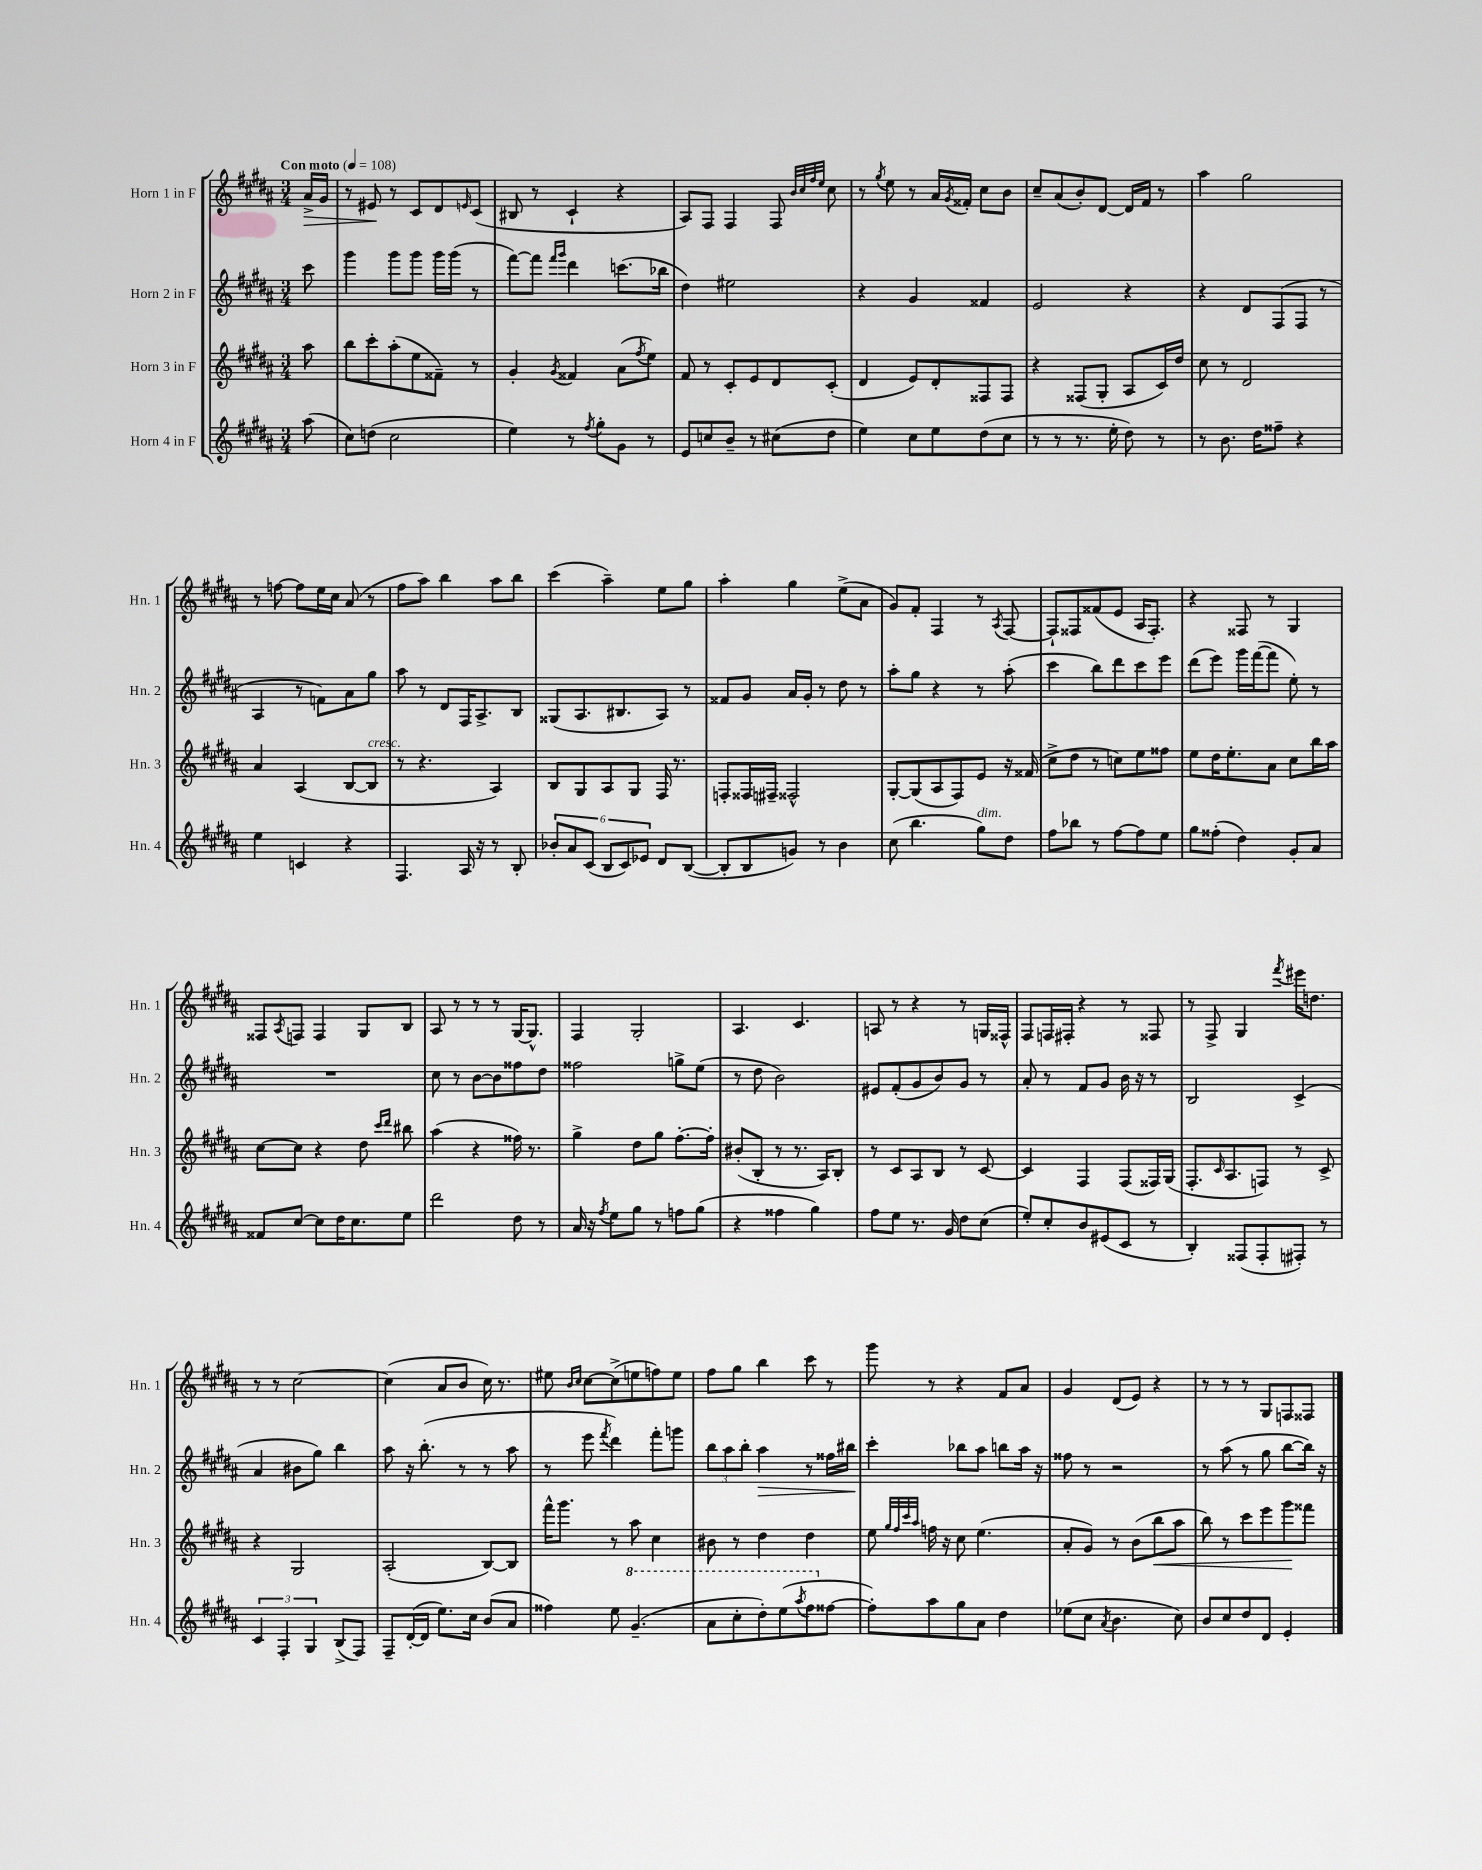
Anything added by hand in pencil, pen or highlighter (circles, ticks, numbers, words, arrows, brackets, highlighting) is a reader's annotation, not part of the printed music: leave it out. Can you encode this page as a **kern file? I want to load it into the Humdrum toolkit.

**kern	**kern	**kern	**kern
*staff4	*staff3	*staff2	*staff1
*clefG2	*clefG2	*clefG2	*clefG2
*k[f#c#g#d#a#]	*k[f#c#g#d#a#]	*k[f#c#g#d#a#]	*k[f#c#g#d#a#]
*M3/4	*M3/4	*M3/4	*M3/4
*MM108	*MM108	*MM108	*MM108
(8aa#\	8aa#\	8ccc#\	16a#^/LL
.	.	.	16g#/JJ
=	=	=	=
8cc#\L)	8bb\L	4ggg#\	8r
(8dd\J	8ccc#'\	.	8e#/
2cc#\	(8aa#'\	8ggg#\L	8r
.	8ee\	8ggg#\J	8c#/L
.	8f##~\J)	16ggg#\LL	8d#/
.	.	(16ggg#\JJ	.
.	.	.	16qqe/
.	8r	8r	(8c#/J
=	=	=	=
4ee\)	4g#'/	[8fff#\L)	8B#/
.	.	8fff#\]J	8r
.	.	16qqfff#/LL	.
.	8qg#/	16qqggg#/JJ	.
8r	4f##/	4ddd#\	4c#`/
8qff#/	.	.	.
8gg#'\L	.	.	.
8g#\J	(8a#\L	(8.ccc\L	4r
.	8qff#/	.	.
8r	8ee\J)	.	.
.	.	16bb-\Jk	.
=	=	=	=
8e/L	8f#/	4dd#\)	8A#/L)
8cc/	8r	.	8F#/J
8b~/J	8c#'/L	2ee#\	4F#/
8r	8e/	.	.
(8cc#\L	8d#/	.	8F#/
.	.	.	32qqb/LLL
.	.	.	32qqcc#/
.	.	.	32qqff#/
.	.	.	32qqee/JJJ
8dd#\J	(8c#'/J	.	8cc#\
=	=	=	=
4ee\)	4d#/	4r	8r
.	.	.	8qgg#/
.	.	.	8ee\
8cc#\L	8e/L)	4g#/	8r
8ee\	8d#'/	.	16a#/LL
.	.	.	8qg#/
.	.	.	16f##'/JJ
(8dd#\	8F##/	4f##/	8cc#\L
8cc#\J	8F##/J	.	8b\J
=	=	=	=
8r	4r	2e/	8cc#~/L
8r	.	.	(8a#/
8.r	(8F##/L	.	8b'/)
.	8G#'/J	.	[8d#/J
16ee'\	.	.	.
8dd#\)	8A#/L	4r	16d#/]LL
.	.	.	16f#/JJ
8r	16c#/L)	.	8r
.	16dd#/JJ	.	.
=	=	=	=
8r	8cc#\	4r	4aa#\
8.b\	8r	.	.
.	2d#/	8d#/L	2gg#\
16dd#\LK	.	.	.
8ff##~\J	.	(8F#/	.
4r	.	8F#/J	.
.	.	8r	.
=	=	=	=
4ee\	4a#/	4A#/	8r
.	.	.	[8ff\
4c/	(4A#/	8r	8ff\]L
.	.	8f\L)	16ee\L
.	.	.	16cc#\JJ
4r	[8B/L	8a#\	(8a#/
.	8B/]J	8gg#\J	8r
=	=	=	=
4.F#/	8r	8aa#\	8ff#\L
.	4.r	8r	8aa#\J)
.	.	8d#/L	4bb\
16A#/	.	16F#/K	.
16r	.	8.A#^/	.
8r	4A#/)	.	8aa#\L
8B'/	.	8B/J	8bb\J
=	=	=	=
12b-'/L	8B/L	(8G##/L	(4ccc#\
12a#/	.	.	.
.	8G#/	8.A#/	.
(12c#/J	.	.	.
12B/L	8A#/	.	4aa#~\)
.	.	8.B#/	.
12c#/)	.	.	.
.	8G#/J	.	.
12e-/J	.	.	.
8d#/L	16F#/	8A#/J)	8ee\L
.	8.r	.	.
([8B/J	.	8r	8gg#\J
=	=	=	=
8B'/]L	8F'/L	8f##/L	4aa#'\
8B/	16F##/L	8g#/J	.
.	16F#~/JJ	.	.
8g/J)	2F##^^/	16a#/LL	4gg#\
.	.	16g#'/JJ	.
8r	.	8r	.
4b\	.	8dd#\	(8ee^\L
.	.	8r	8a#\J
=	=	=	=
(8cc#\	[8G#'/L	8aa#'\L	8g#/L)
4.bb\	(8G#/]	8gg#\J	8f#'/J
.	8A#/	4r	4F#/
.	8F#/)	.	.
8gg#\L)	8e/J	8r	8r
.	.	.	8qA#/
8dd#\J	16r	(8aa#'\	[8F#/
.	(16f##/	.	.
=	=	=	=
8ff#\L	8cc#^\L	4ccc#\	8F#`/]L
8bb-\J	8dd#\J	.	8F##/
8r	8r	8bb\L)	(8f##/
[8ff#\L	8cc\L)	8ddd#\	8e/J
8ff#\]	8ee\	8ccc#\	16A#/LK
.	.	.	8.F##'/J)
8ee\J	8ff##\J	8eee\J	.
=	=	=	=
8gg#\L	8ee\L	(8ddd#\L	4r
(8ff##'\J	16dd#\K	8eee\J)	.
.	8.ee'\	.	.
4dd#\)	.	16ggg#\LL	8F##/
.	.	([16fff#\J	.
.	8a#\J	8fff#\]J	8r
8g#'/L	8cc#\L	8ee'\)	4G#/
8a#/J	16bb\L	8r	.
.	16aa#\JJ	.	.
=	=	=	=
8f##/L	[8cc#\L	2.r	8F##/L
.	.	.	8qA#/
[8cc#/J	8cc#\]J	.	8F/J
8cc#\]L	4r	.	4F/
16dd#\K	.	.	.
8.cc#\	.	.	.
.	8dd#\	.	8G#/L
.	16qqccc#/LL	.	.
.	16qqddd#/JJ	.	.
8ee\J	8bb#\	.	8B/J
=	=	=	=
2ddd#\	(4aa#\	8cc#\	8A#/
.	.	8r	8r
.	4r	[8b\L	8r
.	.	8b\]	8r
8dd#\	16ff##\)	8ff##\	[16G#/LK
.	8.r	.	8.G#^^/]J
8r	.	8dd#\J	.
=	=	=	=
16a#/	4gg#^\	2ff##\	4F#/
16r	.	.	.
8qff#/	.	.	.
8ee\L	.	.	.
8gg#\J	8dd#\L	.	2G#'/
8r	8gg#\J	.	.
8ff\L	[8.ff#'\L	8gg^\L	.
(8gg#\J	.	(8ee\J	.
.	16ff#'\]Jk	.	.
=	=	=	=
4r	(8b#'/L	8r	4.A#/
.	8B'/J	8dd#\	.
4ff##\	8r	2b\)	.
.	8.r	.	4.c#/
4gg#\)	.	.	.
.	16A#/LK)	.	.
.	8B'/J	.	.
=	=	=	=
8ff#\L	8r	8e#/L	8A/
8ee\J	8c#/L	(8f#'/	8r
8.r	8A#/	8g#/	4r
.	8B/J	8b/)	.
16g#/	.	.	.
8dd#\L	8r	8g#/J	8r
(8cc#\J	[8c#/	8r	16G/LL
.	.	.	16F##^^/JJ
=	=	=	=
8ee'/L)	4c#/]	8a#'/	8F#/L
8cc#'/	.	8r	16F/L
.	.	.	16F#'/JJ
8b/	4F#/	8f#/L	4r
(8e#/	.	8g#/J	.
8c#/J	(8F#/L	16b\	8r
.	.	16r	.
8r	16F##/L)	8r	8F##/
.	(16G#/JJ	.	.
=	=	=	=
4B'/)	8.F#'/L	2B/	8r
.	.	.	8F#^/
.	16qqc#/	.	.
.	8.A#/	.	.
(8F##/L	.	.	4G#/
8F##'/	8F/J)	.	.
.	.	.	8qfff#/
8F#'/J)	8r	(4c#^/	16eee#\LK
.	.	.	8.dd\J
8r	8c#^/	.	.
=	=	=	=
6c#/	4r	4a#/	8r
.	.	.	8r
6F#'/	.	.	.
.	2G#/	8b#\L	[2cc#\
6G#/	.	.	.
.	.	8gg#\J)	.
(8B^/L	.	4bb\	.
8F#/J)	.	.	.
=	=	=	=
8F#~/L	(2A#'/	8aa#\	(4cc#\]
([16d#'/L	.	16r	.
16d#/]JJ	.	(8.bb'\	.
8.ee\L)	.	.	8a#/L
.	.	8r	8b/J
16cc#\Jk	.	.	.
(8b/L	[8B/L)	8r	16cc#\)
.	.	.	8.r
8a#/J	8B/]J	8aa#\	.
=	=	=	=
4ff##\)	16fff#^^\LK	8r	8ee#\
.	8.ggg#\J	.	.
.	.	.	16qqb/LL
.	.	.	16qqcc#/JJ
.	.	8eee\	[8cc#\L
.	.	8qfff#/	.
8ee\	8r	4ddd#\)	(8cc#^\]
(4.gg#~/	8aa#\	.	8ee\
.	4cc#\	8fff#'\L	8ff\)
.	.	8ggg\J	8ee\J
=	=	=	=
8aa#\L	8b#\	12bb\L	8ff#\L
.	.	12aa#\	.
8ccc#'\	8r	.	8gg#\J
.	.	12bb'\J	.
8ddd#'\)	4dd#\	4aa#\	4bb\
(8eee\	.	.	.
8qaaa#/	.	.	.
8fff#\	4dd#\	8r	8ccc#\
[8ff##\J	.	16ff##\LL	8r
.	.	16bb#\JJ	.
=	=	=	=
8ff##'\]L)	8ee\	4ccc#'\	8ggg#\
.	32qqgg#/LLL	.	.
.	32qqff#/	.	.
.	32qqccc#/	.	.
.	32qqaa#/JJJ	.	.
8aa#\	16ff\	.	8r
.	16r	.	.
8gg#\	8cc#\	8bb-\L	4r
8a#\J	(4.ee\	8aa#\J	.
4dd#\	.	8bb\L	8f#/L
.	.	16aa#\Jk	8a#/J
.	.	16r	.
=	=	=	=
(8ee-\L	8a#'/L	8ff##\	4g#/
8cc#\J	8g#/J)	8r	.
8qa#/	.	.	.
4.b\	8r	2r	(8d#/L
.	(8b\L	.	8e/J)
.	8bb\	.	4r
8cc#\)	8aa#\J	.	.
=	=	=	=
8b/L	8bb\)	8r	8r
8cc#/	8r	(8aa#\	8r
8dd#/	8ccc#\L	8r	8r
8d#/J	8eee\	8gg#\	8G#/L
4e'/	8ggg#\	[8bb\L	8F/
.	8fff##\J	16bb\]Jk)	8F##/J
.	.	16r	.
==	==	==	==
*-	*-	*-	*-
